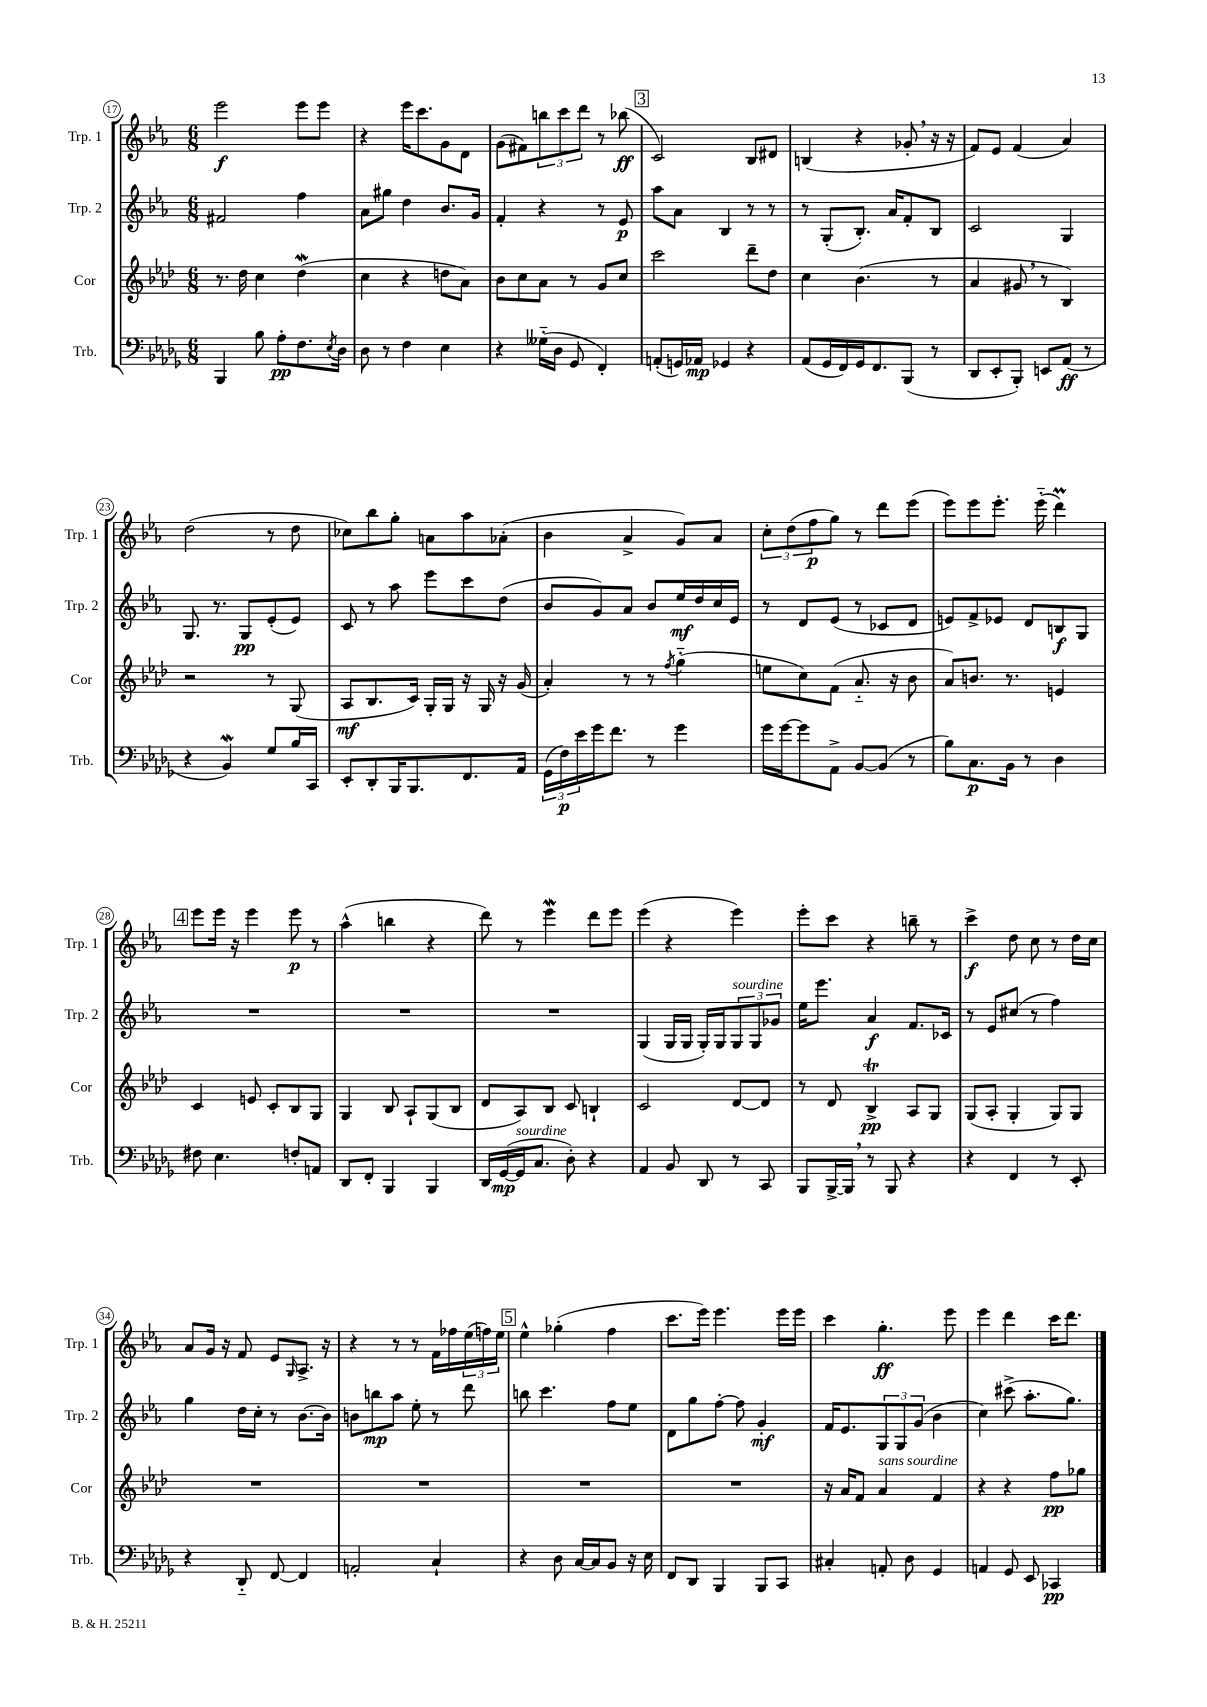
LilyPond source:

<<
\new StaffGroup <<
\new Staff = "s0" \with { instrumentName = "Trp. 1" shortInstrumentName = "Trp. 1" } {
    \clef treble \key ees \major \numericTimeSignature \time 6/8
    ees'''2\f ees'''8 ees'''8 |
    r4 ees'''16 c'''8. g'8 d'8 |
    g'8( fis'8) \tuplet 3/2 { b''8 c'''8 d'''8 } r8 bes''8\ff( |
    \mark \markup { \box "3" } c'2) bes8 dis'8 |
    b4( r4 ges'8-. \breathe r16 r16 |
    f'8) ees'8 f'4( aes'4) |
    d''2( r8 d''8 |
    ces''8) bes''8 g''8-. a'8 aes''8 aes'8-.( |
    bes'4 aes'4-> g'8) aes'8 |
    \tuplet 3/2 { c''8-. d''8( f''8\p } g''8) r8 d'''8 ees'''8( |
    ees'''8) ees'''8 ees'''8.-. ees'''16-_( d'''4\prall) |
    \mark \markup { \box "4" } ees'''8 ees'''16 r16 ees'''4 ees'''8\p r8 |
    aes''4-^( b''4 r4 |
    d'''8) r8 ees'''4\mordent d'''8 ees'''8 |
    ees'''4( r4 ees'''4) |
    ees'''8-. c'''8 r4 b''8-- r8 |
    c'''4->\f d''8 c''8 r8 d''16 c''16 |
    aes'8 g'16 r16 f'8 ees'8 \grace { g16 } aes8.-> r16 |
    r4 r8 r8 f'16 fes''16 \tuplet 3/2 { ees''16( f''16) ees''16 } |
    \mark \markup { \box "5" } ees''4-^ ges''4-.( f''4 |
    c'''8. ees'''16) ees'''4. ees'''16 ees'''16 |
    c'''4 g''4.-.\ff ees'''8 |
    ees'''4 d'''4 c'''16 d'''8. \bar "|." |
}
\new Staff = "s1" \with { instrumentName = "Trp. 2" shortInstrumentName = "Trp. 2" } {
    \clef treble \key ees \major \numericTimeSignature \time 6/8
    fis'2 f''4 |
    aes'8 gis''8 d''4 bes'8. g'16 |
    f'4-. r4 r8 ees'8\p |
    \mark \markup { \box "3" } aes''8 aes'8 bes4 r8 r8 |
    r8 g8-.( bes8.-.) aes'16 f'8-. bes8 |
    c'2 g4 |
    g8. r8. g8\pp ees'8-.( ees'8) |
    c'8 r8 aes''8 ees'''8 c'''8 d''8( |
    bes'8 g'8) aes'8 bes'8 ees''16\mf d''16 c''16 ees'16 |
    r8 d'8 ees'8( r8 ces'8 d'8 |
    e'8) f'8-> ees'8 d'8 b8\f g8 |
    \mark \markup { \box "4" } R2. |
    R2. |
    R2. |
    g4( g16 g16 g16-.) g16 \tuplet 3/2 { g8^\markup { \italic "sourdine" } g8 ges'8 } |
    ees''16 ees'''8. aes'4\f f'8. ces'16 |
    r8 ees'8 cis''8( r8 f''4) |
    g''4 d''16 c''16-. r8 bes'8.~ bes'16 |
    b'8 b''8\mp aes''8 ees''8-. r8 d'''8 |
    \mark \markup { \box "5" } b''8 c'''4. f''8 ees''8 |
    d'8 g''8 f''8~-. f''8 g'4-.\mf |
    f'16 ees'8. \tuplet 3/2 { g8 g8 g'8( } bes'4 |
    c''4) cis'''8->( aes''8.-. g''8.) \bar "|." |
}
\new Staff = "s2" \with { instrumentName = "Cor" shortInstrumentName = "Cor" } {
    \clef treble \key aes \major \numericTimeSignature \time 6/8
    r8. des''16 c''4 des''4\mordent( |
    c''4 r4 d''8 aes'8) |
    bes'8 c''8 aes'8 r8 g'8 c''8 |
    \mark \markup { \box "3" } c'''2 des'''8-- des''8 |
    c''4 bes'4.( r8 |
    aes'4 gis'8 \breathe r8 bes4) |
    r2 r8 g8( |
    aes8\mf bes8. c'16) g16-. g16 r16 g16 r16 g'16( |
    aes'4-.) r8 r8 \acciaccatura { f''8 } g''4-_( |
    e''8 c''8) f'8( aes'8.-_ r16 bes'8 |
    aes'8) b'8. r8. e'4 |
    \mark \markup { \box "4" } c'4 e'8 c'8-. bes8 g8 |
    g4 bes8 aes8-! g8( bes8 |
    des'8 aes8) bes8 c'8 b4-! |
    c'2 des'8~ des'8 |
    r8 des'8 bes4->\trill\pp aes8 g8 |
    g8( aes8-. g4-. g8) g8 |
    R2. |
    R2. |
    \mark \markup { \box "5" } R2. |
    R2. |
    r16 aes'16 f'8 aes'4^\markup { \italic "sans sourdine" } f'4 |
    r4 r4 f''8\pp ges''8 \bar "|." |
}
\new Staff = "s3" \with { instrumentName = "Trb." shortInstrumentName = "Trb." } {
    \clef bass \key des \major \numericTimeSignature \time 6/8
    bes,,4 bes8 aes8-.\pp f8. \acciaccatura { ees8 } des16 |
    des8 r8 f4 ees4 |
    r4 geses16-_( des16 ges,8 f,4-.) |
    \mark \markup { \box "3" } a,8-.( g,16) aes,16\mp ges,4 r4 |
    aes,8( ges,16 f,16) ges,16 f,8. bes,,8( r8 |
    des,8 ees,8-. bes,,8-.) e,8 aes,8\ff( r8 |
    r4 bes,4\mordent) ges8 bes16 c,16 |
    ees,8-. des,8-. bes,,16 bes,,8. f,8. aes,16 |
    \tuplet 3/2 { ges,16( f16\p) ees'16 } ges'16 f'8. r8 ges'4 |
    ges'16 ges'16~ ges'8 aes,8-> bes,8~ bes,8( r8 |
    bes8) c8.\p bes,16 r8 des4 |
    \mark \markup { \box "4" } fis8 ees4. f8-. a,8 |
    des,8 f,8-. bes,,4 bes,,4 |
    des,16 ges,16~\mp( ges,16^\markup { \italic "sourdine" } c8. des8-.) r4 |
    aes,4 bes,8 des,8 r8 c,8 |
    bes,,8 bes,,16~-> bes,,16 \breathe r8 bes,,8 r4 |
    r4 f,4 r8 ees,8-. |
    r4 des,8-_ f,8~ f,4 |
    a,2-. c4-! |
    \mark \markup { \box "5" } r4 des8 c16~ c16 bes,8 r16 ees16 |
    f,8 des,8 bes,,4 bes,,8 c,8 |
    cis4-. a,8-. des8 ges,4 |
    a,4 ges,8 ees,8 ces,4\pp \bar "|." |
}
>>
>>
\layout { \context { \Score currentBarNumber = #17 \override BarNumber.stencil = #(make-stencil-circler 0.1 0.3 ly:text-interface::print) } }
